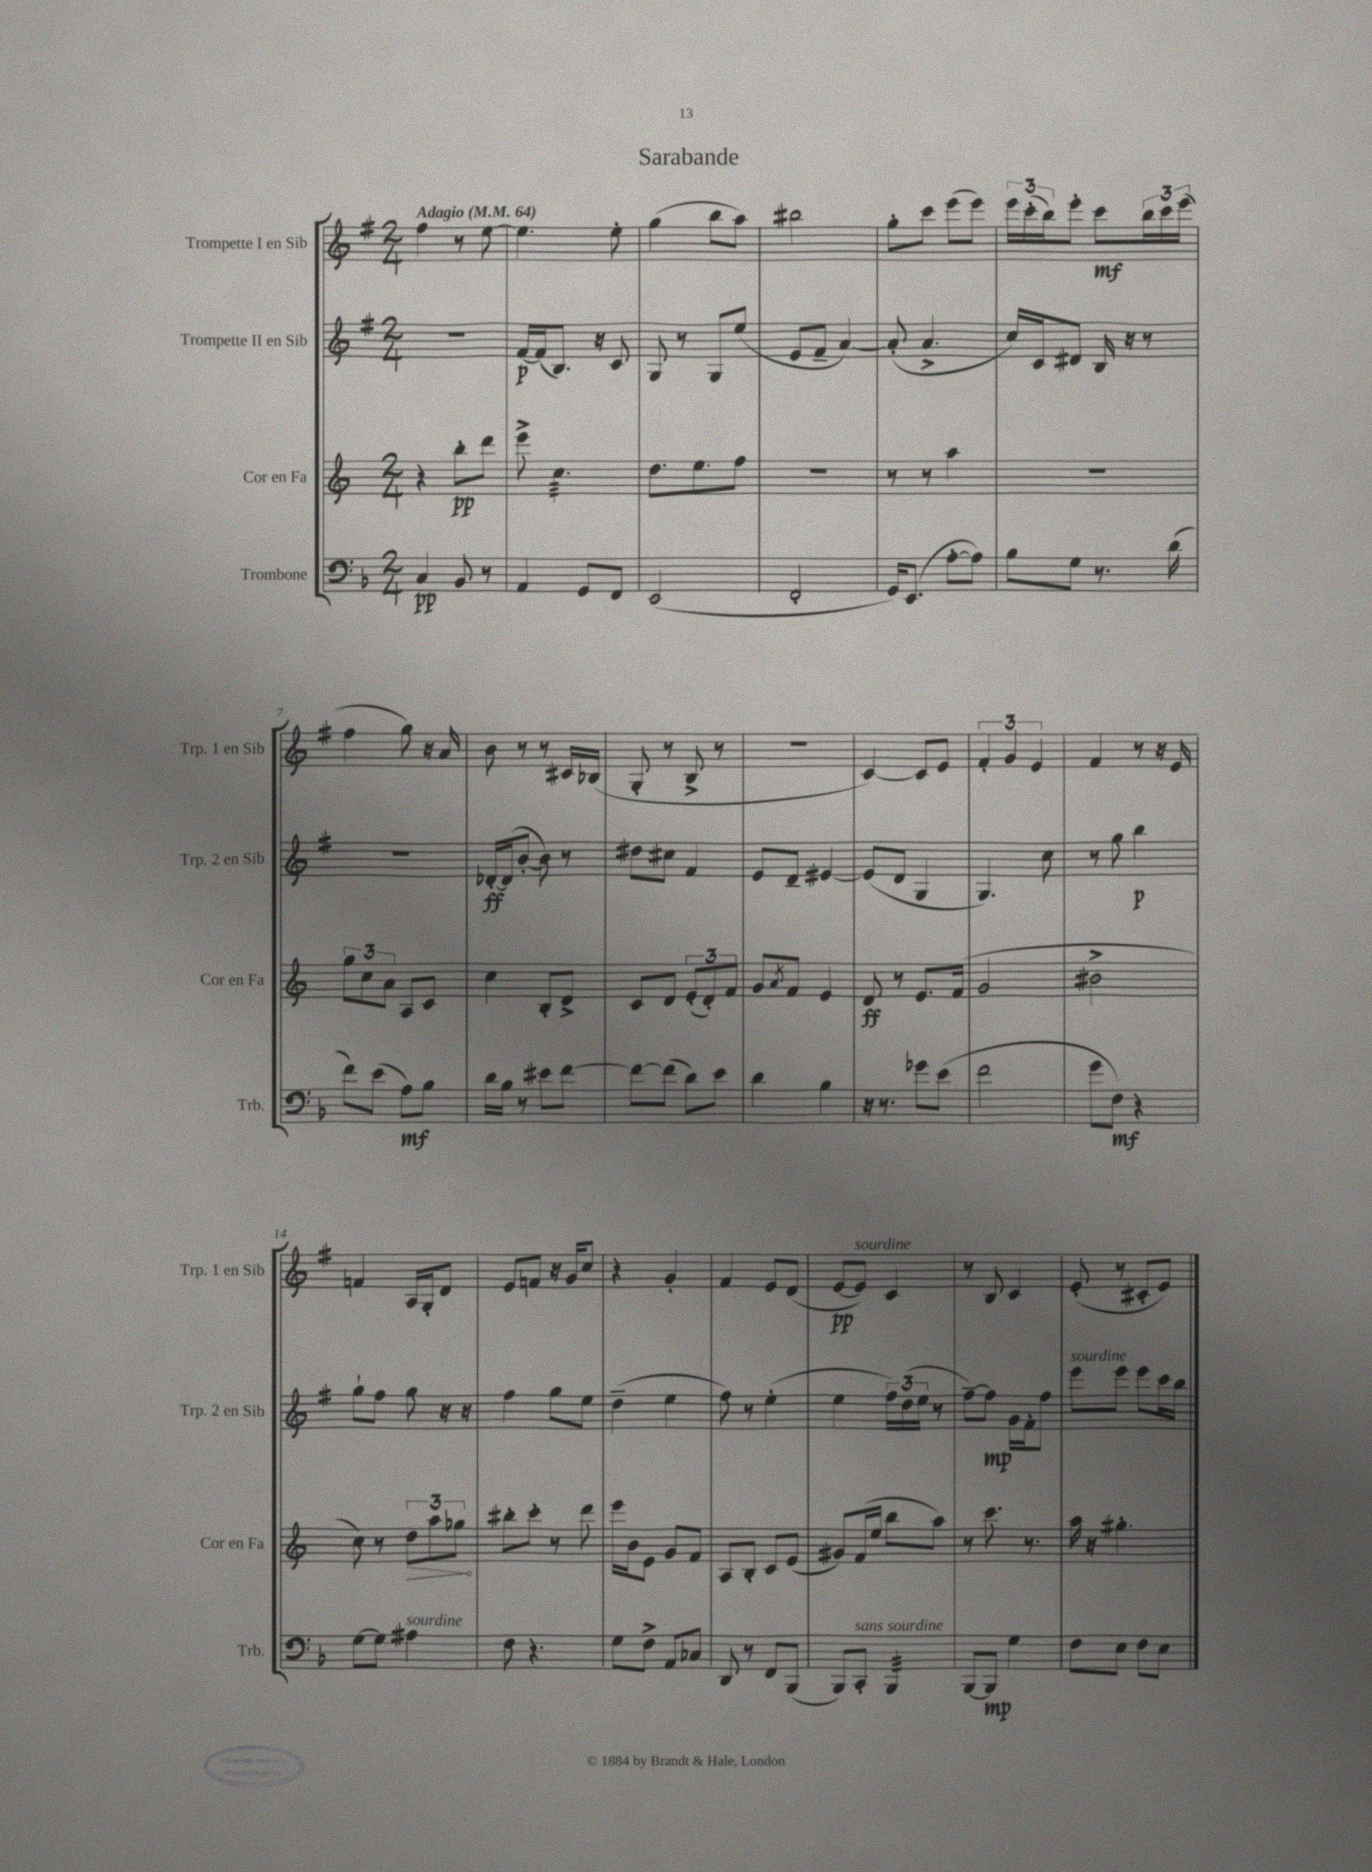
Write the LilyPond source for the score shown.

\header { title = "Sarabande" }
<<
\new StaffGroup <<
\new Staff = "s0" \with { instrumentName = "Trompette I en Sib" shortInstrumentName = "Trp. 1 en Sib" } {
    \clef treble \key g \major \numericTimeSignature \time 2/4 \tempo "Adagio" 4 = 64
    fis''4 r8 e''8~ |
    e''4. e''8-. |
    g''4( b''8 a''8) |
    bis''2 |
    g''8-. c'''8 e'''8( e'''8) |
    \tuplet 3/2 { e'''16 c'''16-.( b''16) } e'''8-. c'''8\mf \tuplet 3/2 { b''16 c'''16 e'''16( } |
    fis''4 g''8) r16 a'16 |
    b'8 r8 r8 cis'16 bes16( |
    g8-. r8 b8-> r8 |
    r2 |
    c'4~) c'8 e'8 |
    \tuplet 3/2 { fis'4-. g'4 e'4 } |
    fis'4 r8 r16 e'16 |
    f'4 a16 g16-. d'8 |
    e'8 f'8 r16 g'16 c''8 |
    r4 g'4-. |
    fis'4 e'8 d'8( |
    e'8~\pp e'8^\markup { \italic "sourdine" }) c'4 |
    r8 b8 c'4 |
    e'8-.( r8 cis'8-. e'8) \bar "|." |
}
\new Staff = "s1" \with { instrumentName = "Trompette II en Sib" shortInstrumentName = "Trp. 2 en Sib" } {
    \clef treble \key g \major \numericTimeSignature \time 2/4
    R2 |
    fis'16~\p fis'16( b8.) r16 c'8 |
    g8 r8 g8 e''8( |
    e'8 fis'8-- a'4~) |
    a'8-.( a'4.-> |
    c''16) c'16 dis'8 b16 r16 r8 |
    R2 |
    des'16~-.\ff des'16( b'8~-. b'8) r8 |
    dis''8 cis''8 fis'4 |
    e'8 d'8-- eis'4~ |
    eis'8( d'8 g4 |
    g4.) c''8 |
    r8 g''8 b''4\p |
    g''8-! fis''8 g''8 r16 r16 |
    fis''4 g''8 e''8 |
    d''4--( e''4 |
    fis''8) r8 e''4-.( |
    e''4 \tuplet 3/2 { fis''16) d''16( e''16 } r8 |
    fis''8~--) fis''8\mp g'16 fis'16-. fis''8 |
    e'''8^\markup { \italic "sourdine" } e'''8 e'''8 c'''16 b''16 \bar "|." |
}
\new Staff = "s2" \with { instrumentName = "Cor en Fa" shortInstrumentName = "Cor en Fa" } {
    \clef treble \key c \major \numericTimeSignature \time 2/4
    r4 b''8-.\pp d'''8 |
    e'''8-> c''4.:32 |
    d''8. e''8. f''8 |
    r2 |
    r8 r8 a''4 |
    R2 |
    \tuplet 3/2 { g''8 c''8 a'8 } a8 c'8 |
    c''4 b8-. d'8-> |
    c'8 d'8 \tuplet 3/2 { e'8-.( d'8-.) f'8 } |
    g'8 \acciaccatura { a'8 } f'8 e'4 |
    d'8\ff r8 e'8. f'16( |
    g'2 |
    bis'2-> |
    c''8) r8 \tuplet 3/2 { \once \override Hairpin.circled-tip = ##t d''8\> a''8 ges''8\! } |
    bis''8-. c'''8-. r8 d'''8 |
    e'''16 b'16 e'8 g'8 f'8 |
    a8 b8-. c'8 e'8( |
    gis'8) f'16( e''16 b''8 a''8) |
    r8 c'''8. r8. |
    a''16 r16 gis''4.-. \bar "|." |
}
\new Staff = "s3" \with { instrumentName = "Trombone" shortInstrumentName = "Trb." } {
    \clef bass \key f \major \numericTimeSignature \time 2/4
    c4\pp bes,8 r8 |
    a,4 g,8 f,8 |
    e,2( |
    f,2-. |
    g,16) e,8.( a8~-. a8) |
    bes8 g8 r8. d'16( |
    f'8) e'8( a8\mf) bes8 |
    d'16 bes16 r8 eis'8 f'8~ |
    f'8~ f'8( d'8) e'8 |
    d'4 bes4 |
    r16 r8. ges'8 e'8( |
    f'2 |
    g'8 f8\mf) r4 |
    g8~ g8 ais4^\markup { \italic "sourdine" } |
    f8 r4. |
    g8 f8-> a,8 ces8 |
    d,8 r8 f,8 bes,,8( |
    bes,,8) c,8-.^\markup { \italic "sans sourdine" } bes,,4:32 |
    bes,,8~ bes,,8\mp g4 |
    f8 e8 f8 e8 \bar "|." |
}
>>
>>
